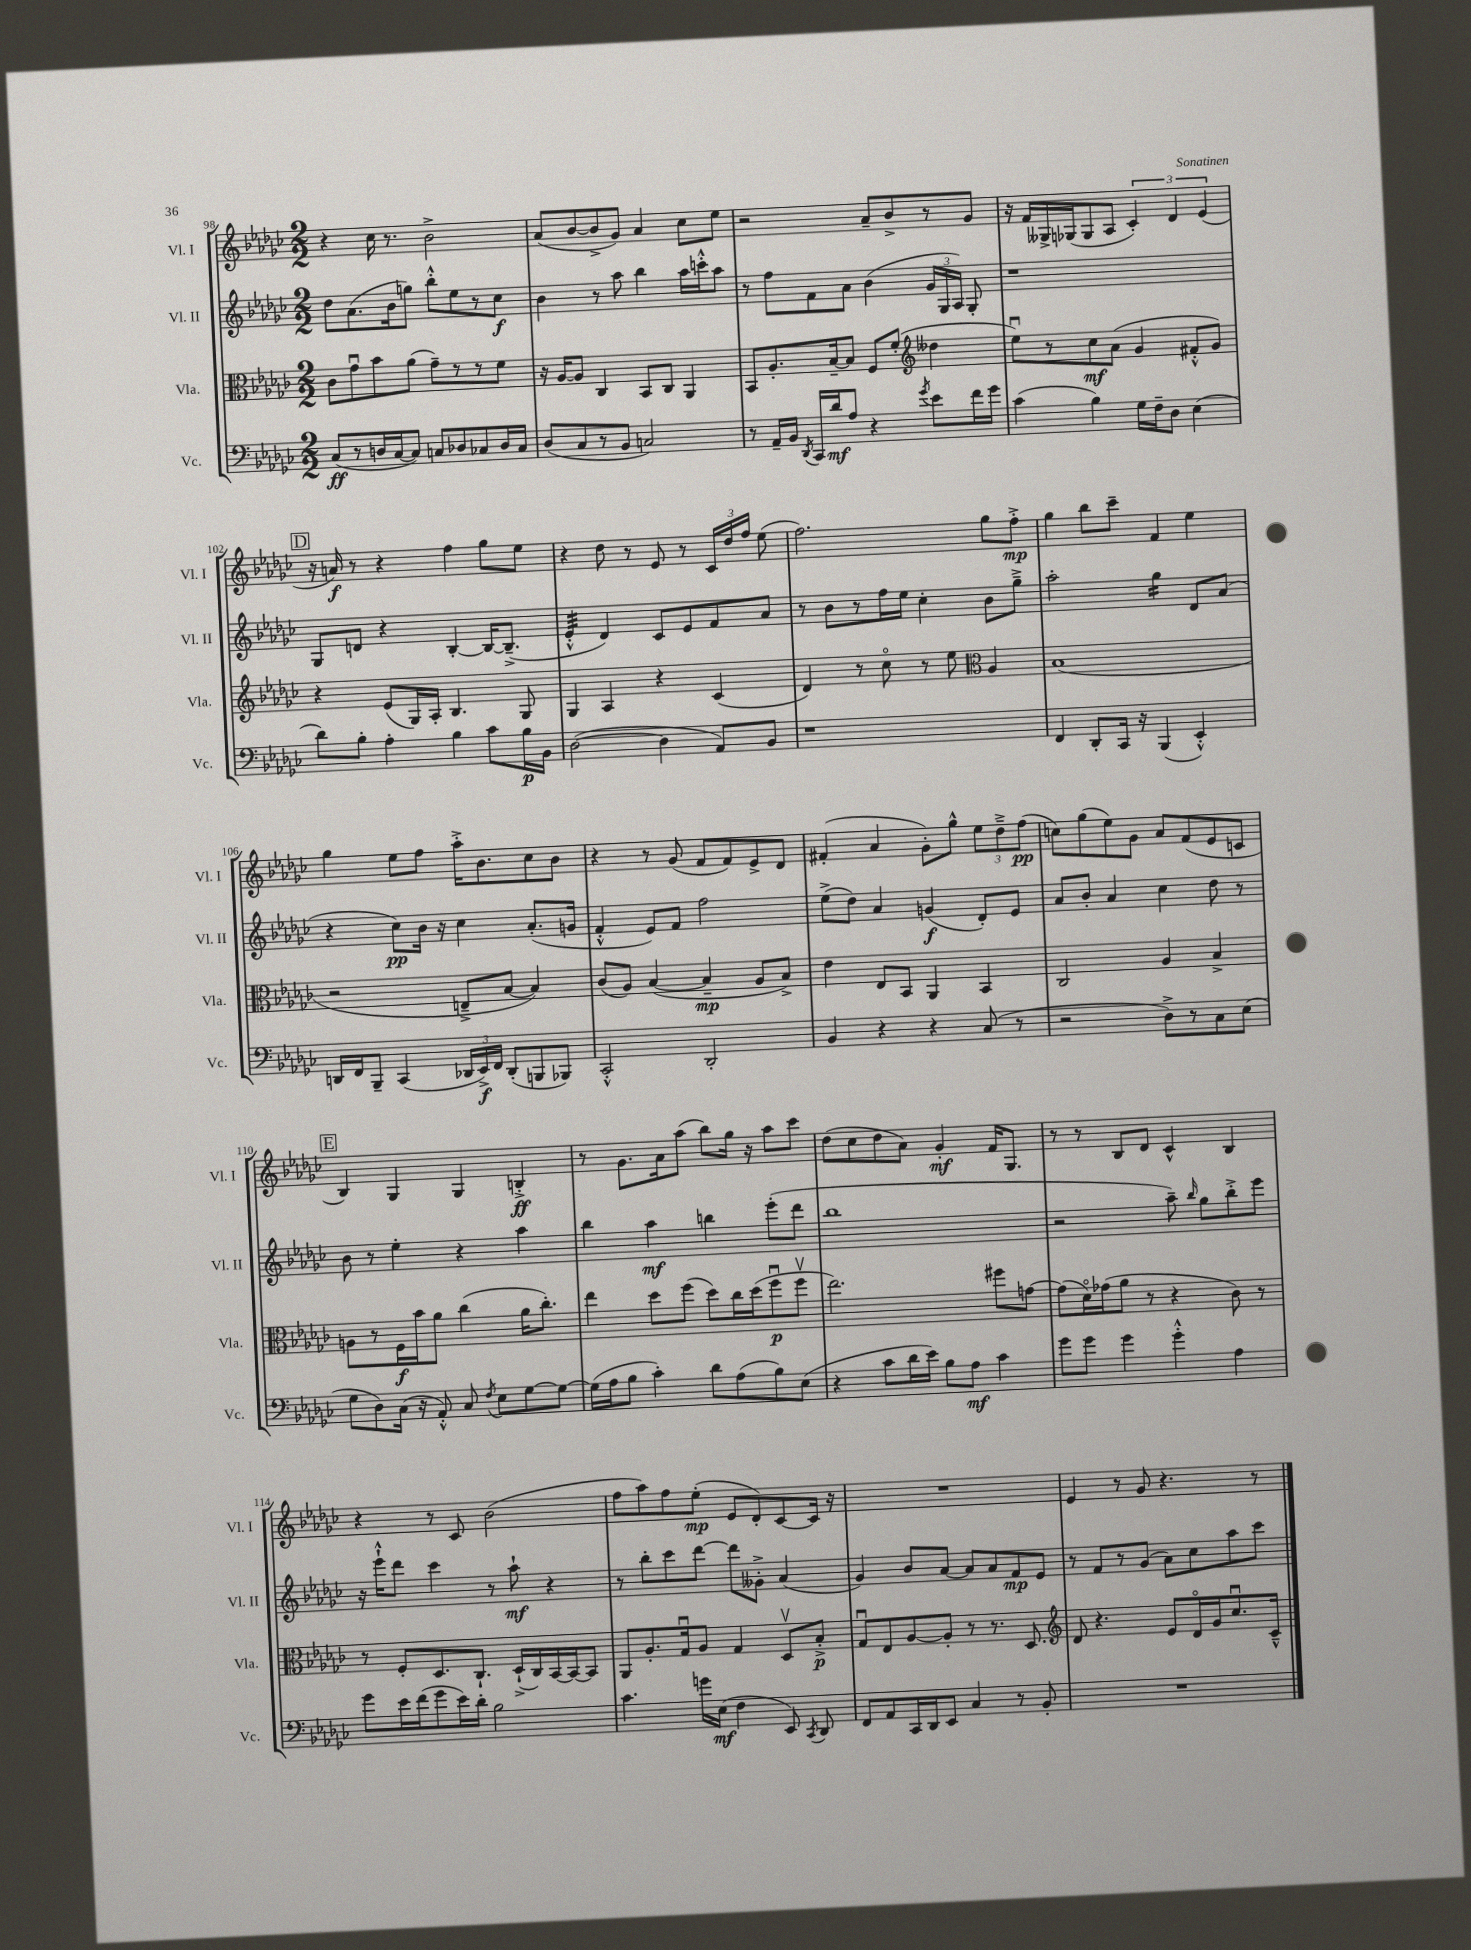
<<
\new StaffGroup <<
\new Staff = "s0" \with { instrumentName = "Vl. I" shortInstrumentName = "Vl. I" } {
    \clef treble \key ges \major \numericTimeSignature \time 2/2
    \autoBeamOff r4 ces''16 r8. bes'2-> |
    aes'8[( bes'8~ bes'8-> ges'8]) aes'4 ces''8[ ees''8] |
    r2 aes'8[-- bes'8-> r8 ges'8] |
    r16 f'16[ geses16-> ges16( ges8 aes8] \tuplet 3/2 { ces'4-.) des'4 ees'4( } |
    \mark \markup { \box "D" } r16 a'16\f) r8 r4 f''4 ges''8[ ees''8] |
    r4 des''8 r8 ees'8 r8 \tuplet 3/2 { ces'16[ des''16 f''16] } ees''8( |
    f''2.) ges''8[ f''8]-.->\mp |
    ges''4 bes''8[ ces'''8]-- f'4 ees''4 |
    ges''4 ees''8[ f''8] aes''16[-.-> bes'8. ces''8 bes'8] |
    r4 r8 ges'8( f'8[ f'8) ees'8-> des'8] |
    fis'4-.( aes'4 ges'8[-.) ges''8]-^ \tuplet 3/2 { ees''8[ des''8---> f''8]\pp( } |
    c''8[) ges''8( ees''8) ges'8] aes'8[ f'8( ees'8 c'8] |
    \mark \markup { \box "E" } bes4) ges4 ges4 b4-.->\ff |
    r8 ges'8.[ aes'16 aes''8]( bes''8[) ges''16] r16 aes''8[ ces'''8] |
    des''8[( ces''8 des''8 aes'8]) ges'4-.\mf f'16[ ges8.] |
    r8 r8 bes8[ des'8] ces'4-^ bes4 |
    r4 r8 ces'8 bes'2( |
    f''8[ aes''8) f''8 ees''8]-.\mp( ees'8[ des'8-.) ces'8~ ces'16] r16 |
    R1 |
    ees'4 r8 ges'8 r4. r8 \bar "|." |
}
\new Staff = "s1" \with { instrumentName = "Vl. II" shortInstrumentName = "Vl. II" } {
    \clef treble \key ges \major \numericTimeSignature \time 2/2
    \autoBeamOff des''8[ aes'8.( bes'16 g''8]) bes''8[-.-^ ees''8 r8 ces''8]\f |
    bes'4 r8 aes''8 bes''4 aes''16[ c'''16-.-^ aes''8] |
    r8 f''8[ f'8 aes'8] bes'4( \tuplet 3/2 { ges'16[ ges16 aes16]) } ges8-. |
    r1 |
    \mark \markup { \box "D" } ges8[ d'8] r4 bes4~-. bes16[~ bes8.]--->( |
    ees'4:32-.-^ des'4) ces'8[ ees'8 f'8 aes'8] |
    r8 bes'8[ r8 f''16 ees''16] ces''4-. bes'8[ ges''8]---> |
    aes''2-. ges''4:16 des'8[ aes'8]( |
    r4 ces''8[\pp) bes'16] r16 ces''4 aes'8.[-.( g'16] |
    f'4-.-^ ees'8[) f'8] f''2 |
    ees''8[->( des''8]) aes'4 g'4\f( des'8[-.) ees'8] |
    aes'8[ bes'8]-. aes'4 ces''4 des''8 r8 |
    \mark \markup { \box "E" } bes'8 r8 ees''4-. r4 aes''4 |
    bes''4 aes''4\mf b''4 ees'''8[-.( des'''8] |
    bes''1 |
    r2 aes''8--) \grace { bes''16 } ges''8[ bes''8-.-> ees'''8] |
    r16 ees'''16[-!-^ des'''8] ces'''4 r8 aes''8-!\mf r4 |
    r8 bes''8[-. ces'''8 des'''8]~ des'''8[ geses'8]-.-> aes'4( |
    ges'4) bes'8[ aes'8]~ aes'8[ aes'8 f'8\mp ees'8] |
    r8 f'8[ r8 ges'8]( aes'8[) ces''8 aes''8 ces'''8] \bar "|." |
}
\new Staff = "s2" \with { instrumentName = "Vla." shortInstrumentName = "Vla." } {
    \clef alto \key ges \major \numericTimeSignature \time 2/2
    \autoBeamOff ces'8[ ges'8\downbow bes'8 aes'8]( ges'8[--) r8 r8 f'8] |
    r16 aes16[~ aes8] ces4 bes,8[ ces8] aes,4 |
    bes,8[ aes8.-. bes16~-- bes8] f8[ f'8]-.( \clef treble deses''4 |
    ees''8[\downbow) r8 ces''8\mf aes'8]( ges'4 fis'8[-.-^ ges'8]) |
    \mark \markup { \box "D" } r4 ees'8[( ges16) aes16]-. bes4. ges8 |
    ges4 aes4 r4 ces'4( |
    des'4) r8 ces''8\flageolet r8 ees''8 \clef alto aes4 |
    bes1( |
    r2 e8[---> bes8]~ bes4) |
    ces'8[( aes8]) bes4~( bes4--\mp aes8[ bes8]->) |
    ees'4 ees8[ bes,8] aes,4 bes,4 |
    ces2 aes4 bes4-> |
    \mark \markup { \box "E" } a8[ r8 f16\f bes'16 aes'8] ces''4( aes'16[ ces''8.]-.) |
    ees''4 des''8[ f''8]( des''8[) ces''16 des''16( f''8\downbow\p f''8]\upbow |
    ees''2.) fis''8[ g'8]~ |
    g'8[( des'16\flageolet) ges'16( aes'8] r8 r4 ces'8) r8 |
    r8 f8[-. des8. ces8.]-! des16[-!->( ces16) bes,16~ bes,16~ bes,8] |
    aes,8[ aes8.-. ges16\downbow aes8] ges4 des8[\upbow bes8]-.->\p |
    ges8[\downbow ees8 aes8~ aes8]-. r8 r8. des8. |
    \clef treble des'8 r4. ees'8[ des'16\flageolet ges'16 ces''8.\downbow ces'16]---^ \bar "|." |
}
\new Staff = "s3" \with { instrumentName = "Vc." shortInstrumentName = "Vc." } {
    \clef bass \key ges \major \numericTimeSignature \time 2/2
    \autoBeamOff ces8[\ff( r8 d16 ces16~ ces8]) c8[ des8 ces8 des16 ces16] |
    des8[( ces8 r8 bes,8] c2) |
    r8 aes,16[-- bes,16] \acciaccatura { des,8 } ces,16[ des'16\mf aes8] r4 \acciaccatura { ges'8 } ees'8[ f'16 ges'16] |
    ces'4( bes4) ges16[ f16-- des8] ees4( |
    \mark \markup { \box "D" } des'8[) bes8]-. aes4-. bes4 ces'8[ bes16\p bes,16] |
    des2~( des4 aes,8[) bes,8] |
    r1 |
    f,4 des,8[-. ces,16] r16 bes,,4( ees,4-.-^) |
    d,16[ f,16 bes,,8]-- ces,4( \tuplet 3/2 { des,16[ ees,16->\f) f,16] } des,8[-.( b,,8 bes,,8]) |
    ces,2-.-^ des,2-. |
    bes,4 r4 r4 ces8( r8 |
    r2 des8[->) r8 ces8 ees8]( |
    \mark \markup { \box "E" } ges8[ des8) ces16]( r16 aes,8-.-^) ces8 \acciaccatura { f8 } ees8[ ges8~ ges8]~ |
    ges16[( aes16 bes8] ces'4-.) des'8[ aes8( bes8) ees8]( |
    r4 ces'8[ des'16 ees'16]) bes8[ aes8]\mf ces'4 |
    ges'8[ ges'8] ges'4 ges'4-.-^ aes4 |
    ges'8[ ees'16 f'16( ges'8 ees'16) des'16]-. bes2 |
    ces'4. g'16[ ees16]\mf( f4 ees,8) \acciaccatura { ces,8 } des,8 |
    f,8[ aes,8 ces,16 des,16 ees,8] ces4 r8 bes,8-. |
    R1 \bar "|." |
}
>>
>>
\layout { \context { \Score currentBarNumber = #98 } }
